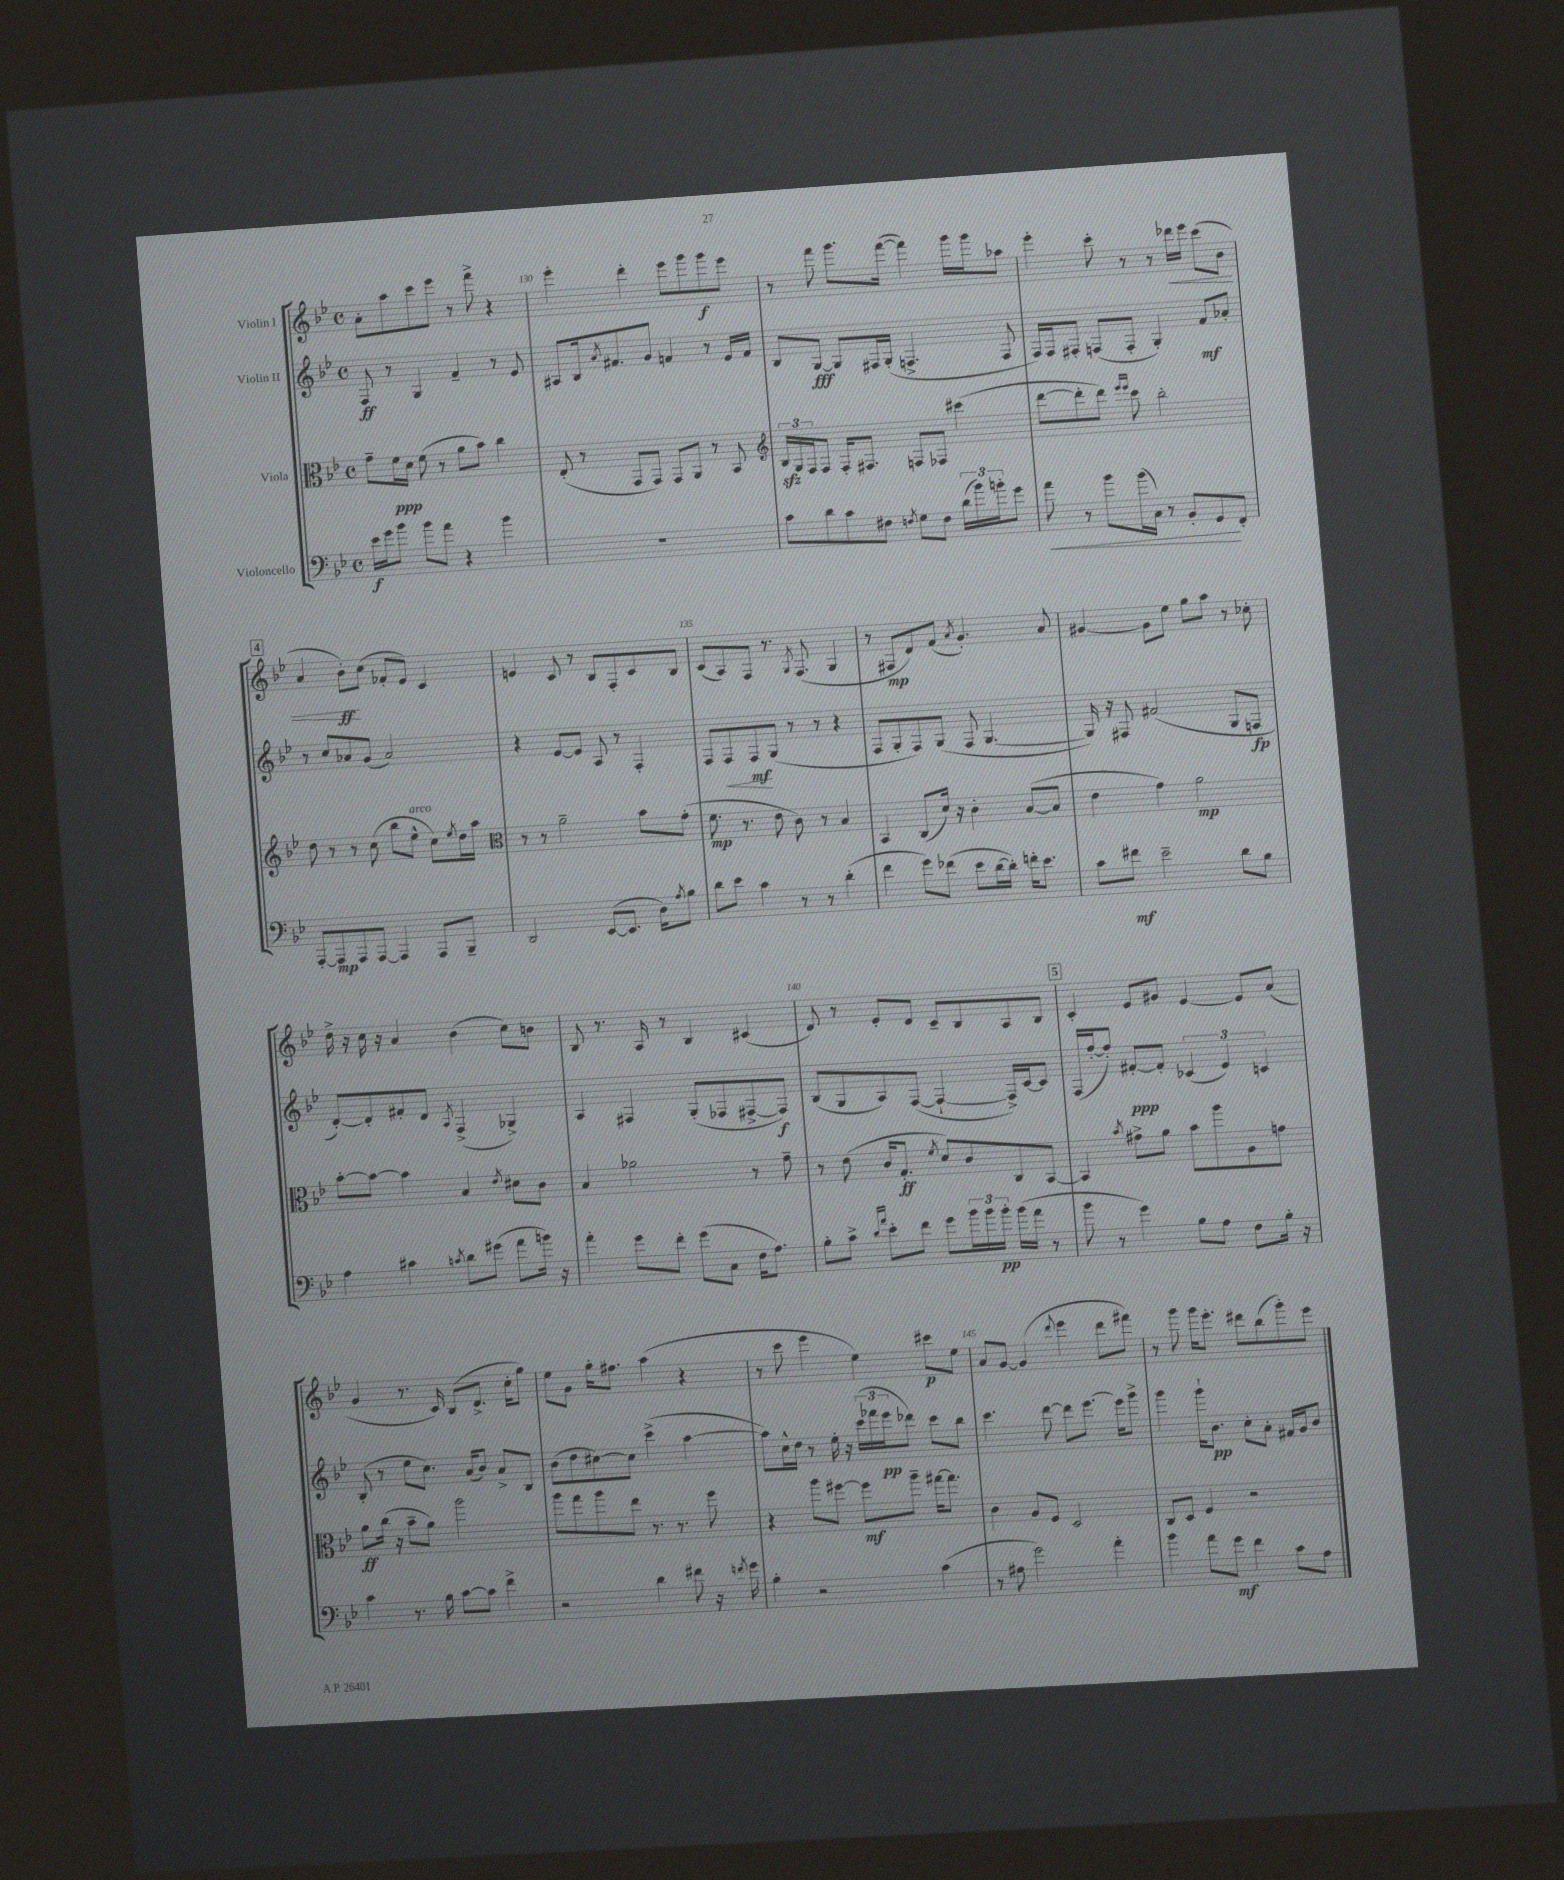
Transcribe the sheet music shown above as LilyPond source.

<<
\new StaffGroup <<
\new Staff = "s0" \with { instrumentName = "Violin I" } {
    \clef treble \key bes \major \defaultTimeSignature \time 4/4
    a'8-. a''8 c'''8 ees'''8 r8 f'''8-> r4 |
    ees'''4-. d'''4-. ees'''8 g'''8 g'''8\f ees'''8 |
    r8 f'''8 g'''8. f'''16~( f'''4) g'''16 g'''16 aes''8 |
    ees'''4-. c'''8-. r8 r8 des'''16\< ees'''16 c'''8( bes'8 |
    \mark \markup { \box "4" } a'4 bes'8-.\ff\!) c''8( fes'8-. ees'8) c'4 |
    e'4 c'8 r8 bes8 f8-. c'8 bes8 |
    c'8( a8) f8 r8. \acciaccatura { g8 } f8.( g4 |
    r8 fis8\mp d'8) f'8( \acciaccatura { a'8 } g'4.-.) a'8 |
    gis'4~ gis'8 ees''8 g''8 a''8 r8 ces''8-. |
    d''16-> r16 c''16 r16 a'4 bes'4( c''8) b'8 |
    bes8 r8. a16 r8 bes4 cis'4( |
    d'8) r8 ees'8-. d'8 c'8-- bes8 a8 bes8 |
    \mark \markup { \box "5" } c'4-. ees'8 gis'8 ees'4~ ees'8 a'8( |
    g'4 r8. c'16) bes8( d'8.-> c''16-. g''8) |
    ees''8 g'8 g''16-. fis''8. a''4( r4 |
    r8 c'''8 ees'''4 ees''4) cis'''8\p ees''8 |
    a'8 g'8~ g'4( \appoggiatura { d'''8 } ees'''4 d'''8 fis'''8) |
    r8 g'''8 g'''16 ees'''8.-. dis'''8 bes''8( g'''8-.) ees'''8 \bar "|." |
}
\new Staff = "s1" \with { instrumentName = "Violin II" } {
    \clef treble \key bes \major \defaultTimeSignature \time 4/4
    f8\ff r8 g4 f'4-- r8 ees'8 |
    ais8 bes16 \acciaccatura { a'8 } fis'8. g'8 f'4 r8 ees'16 f'16 |
    bes8 g8~\fff g8 fis16 g16-.( f4.-> f8 |
    f16) f16 fis8-. f8( f8-. g4-.) f'8\mf aes'8-. |
    \mark \markup { \box "4" } r8 c''8 aes'8 g'8( aes'2) |
    r4 ees'8~ ees'8 a8 r8 f4-. |
    f8 f8\< f8\mf\! g8( r8 r8 r4 |
    f8 g8-. f8) g8( f8 g4.~ |
    g16) r16 fis8 fis'2( g8 f8\fp |
    d'8~-.) d'8-. fis'8-. d'8 \acciaccatura { a8 } f4->( ges4->) |
    a4 fis4 g8-.( fes8 fis8~-> fis8\f) |
    bes8( g8 a8) f8~( f4~-! f16->) c'16~ c'8 |
    \mark \markup { \box "5" } f16( f''16~-. f''8-.) fis'8~-.\ppp fis'8-. \tuplet 3/2 { ces'4( ees'4) c'4 } |
    bes8-.( r8 ees''8 c''8.) a'16( bes'8) a'8-> bes8 |
    bes'8( d''8 cis''8~) cis''8 c'''4->( a''4~ |
    a''8) c''16-^ d''16 r8 ees''16-. r16 \tuplet 3/2 { c'''16( fes'''16 ees'''16\pp } des'''8) c'''8 bes''8 |
    c'''4. d'''8~ d'''8 ees'''8.~ ees'''16 g'''8-> |
    g'''4 g'''16-! bes'8.\pp c''8-. a'8-. fis'16 g'16 bes'8 \bar "|." |
}
\new Staff = "s2" \with { instrumentName = "Viola" } {
    \clef alto \key bes \major \defaultTimeSignature \time 4/4
    g'8-- f'16\ppp d'16 f'8( r8 a'8 bes'8) c''4 |
    ees8-.( r8 g,8 g,8) g,8 a,8 r8 bes,8 |
    \clef treble \tuplet 3/2 { bes16\sfz g16 f16 } f8 f16-. fis8. f8 fes8 cis'''4( |
    d'''8~ d'''8-. d'''8) \grace { ees'''16 ees'''16 } c'''8 bes''2-. |
    \mark \markup { \box "4" } d''8 r8 r8 c''8( bes''8 ees''8-^^\markup { \italic "arco" } c''8) \acciaccatura { ees''8 } d''16 a''16 |
    \clef alto r8 r8 a'2-- bes'8 g'8-.( |
    f'8.\mp r8. ees'8 c'8) r8 bes4 |
    bes,4 c8( d'16) r16 c'4-. bes8~( bes8 |
    ees'4 g'4) a'2\mp |
    bes'8~-. bes'8~ bes'4 bes4 \acciaccatura { ees'8 } dis'8 c'8 |
    bes4 aes'2 r8 g'8-- |
    r8 ees'8( c'16 g8.-.\ff \acciaccatura { f'8 } d'8) c'8 c8 bes,8~ |
    \mark \markup { \box "5" } bes,4 \acciaccatura { bes'8 } gis'8-> a'8 bes'8 a''8 a8 g'8 |
    a'8\ff c''16( r16 bes'8-- a'8) a''2 |
    a''8 g''8 a''8 ees''8 r8. r8. f''8 |
    r4 a''8 fis''8~ fis''8\mf a''8-- gis''16~ gis''8. |
    c'4 a8 f8 d2 |
    c8 d8 f4 r2 \bar "|." |
}
\new Staff = "s3" \with { instrumentName = "Violoncello" } {
    \clef bass \key bes \major \defaultTimeSignature \time 4/4
    ees'16\f g'16 bes'8 bes'8 a'8 r4 bes'4 |
    R1 |
    c'8 d'8 c'8 fis8 \acciaccatura { f8 } g8 f8 \tuplet 3/2 { d'16( bes'16) b'16-. } g'8 |
    a'8\< r8 bes'8 bes'16( c16) r8 bes,8-. g,8\! f,8-. |
    \mark \markup { \box "4" } a,,8~-. a,,8\mp a,,8 a,,8~ a,,4 a,,8 bes,,8-- |
    d,2 ees,8~( ees,8. d16) \acciaccatura { a8 } bes8 |
    d'8 ees'8 c'4 r8 r8 d'4-.( |
    f'4 g'8) fes'8( ees'8 d'16~ d'16-.) f'16-. ees'8. |
    c'8 fis'8\mf ees'2-- d'8 bes8 |
    a4 cis'4 \acciaccatura { c'8 } d'8 gis'8( a'8 b'16) r16 |
    a'4-. g'8 f'8-. g'8( c8 f16 a8.) |
    bes8-. c'8-> \grace { d'16 a'16 } ees'8-. f'8 g'8 \tuplet 3/2 { bes'16 bes'16 bes'16-.\pp } bes'16( a'16 r8 |
    \mark \markup { \box "5" } bes'8 r8 g'4) bes8 a8 f8 bes16-. r16 |
    c'4 r8. bes16 c'8~ c'8 f'4-> |
    r2 d'4 fis'8 r16 \acciaccatura { f'8 } g'16 |
    bes4-. r2 c'4( |
    r8 ais8 g'2) a'4-. |
    bes'4 a'8 g'8\mf f'4 c'8 a8 \bar "|." |
}
>>
>>
\layout { \context { \Score currentBarNumber = #129 \override BarNumber.break-visibility = ##(#f #t #t) barNumberVisibility = #(every-nth-bar-number-visible 5) } }
